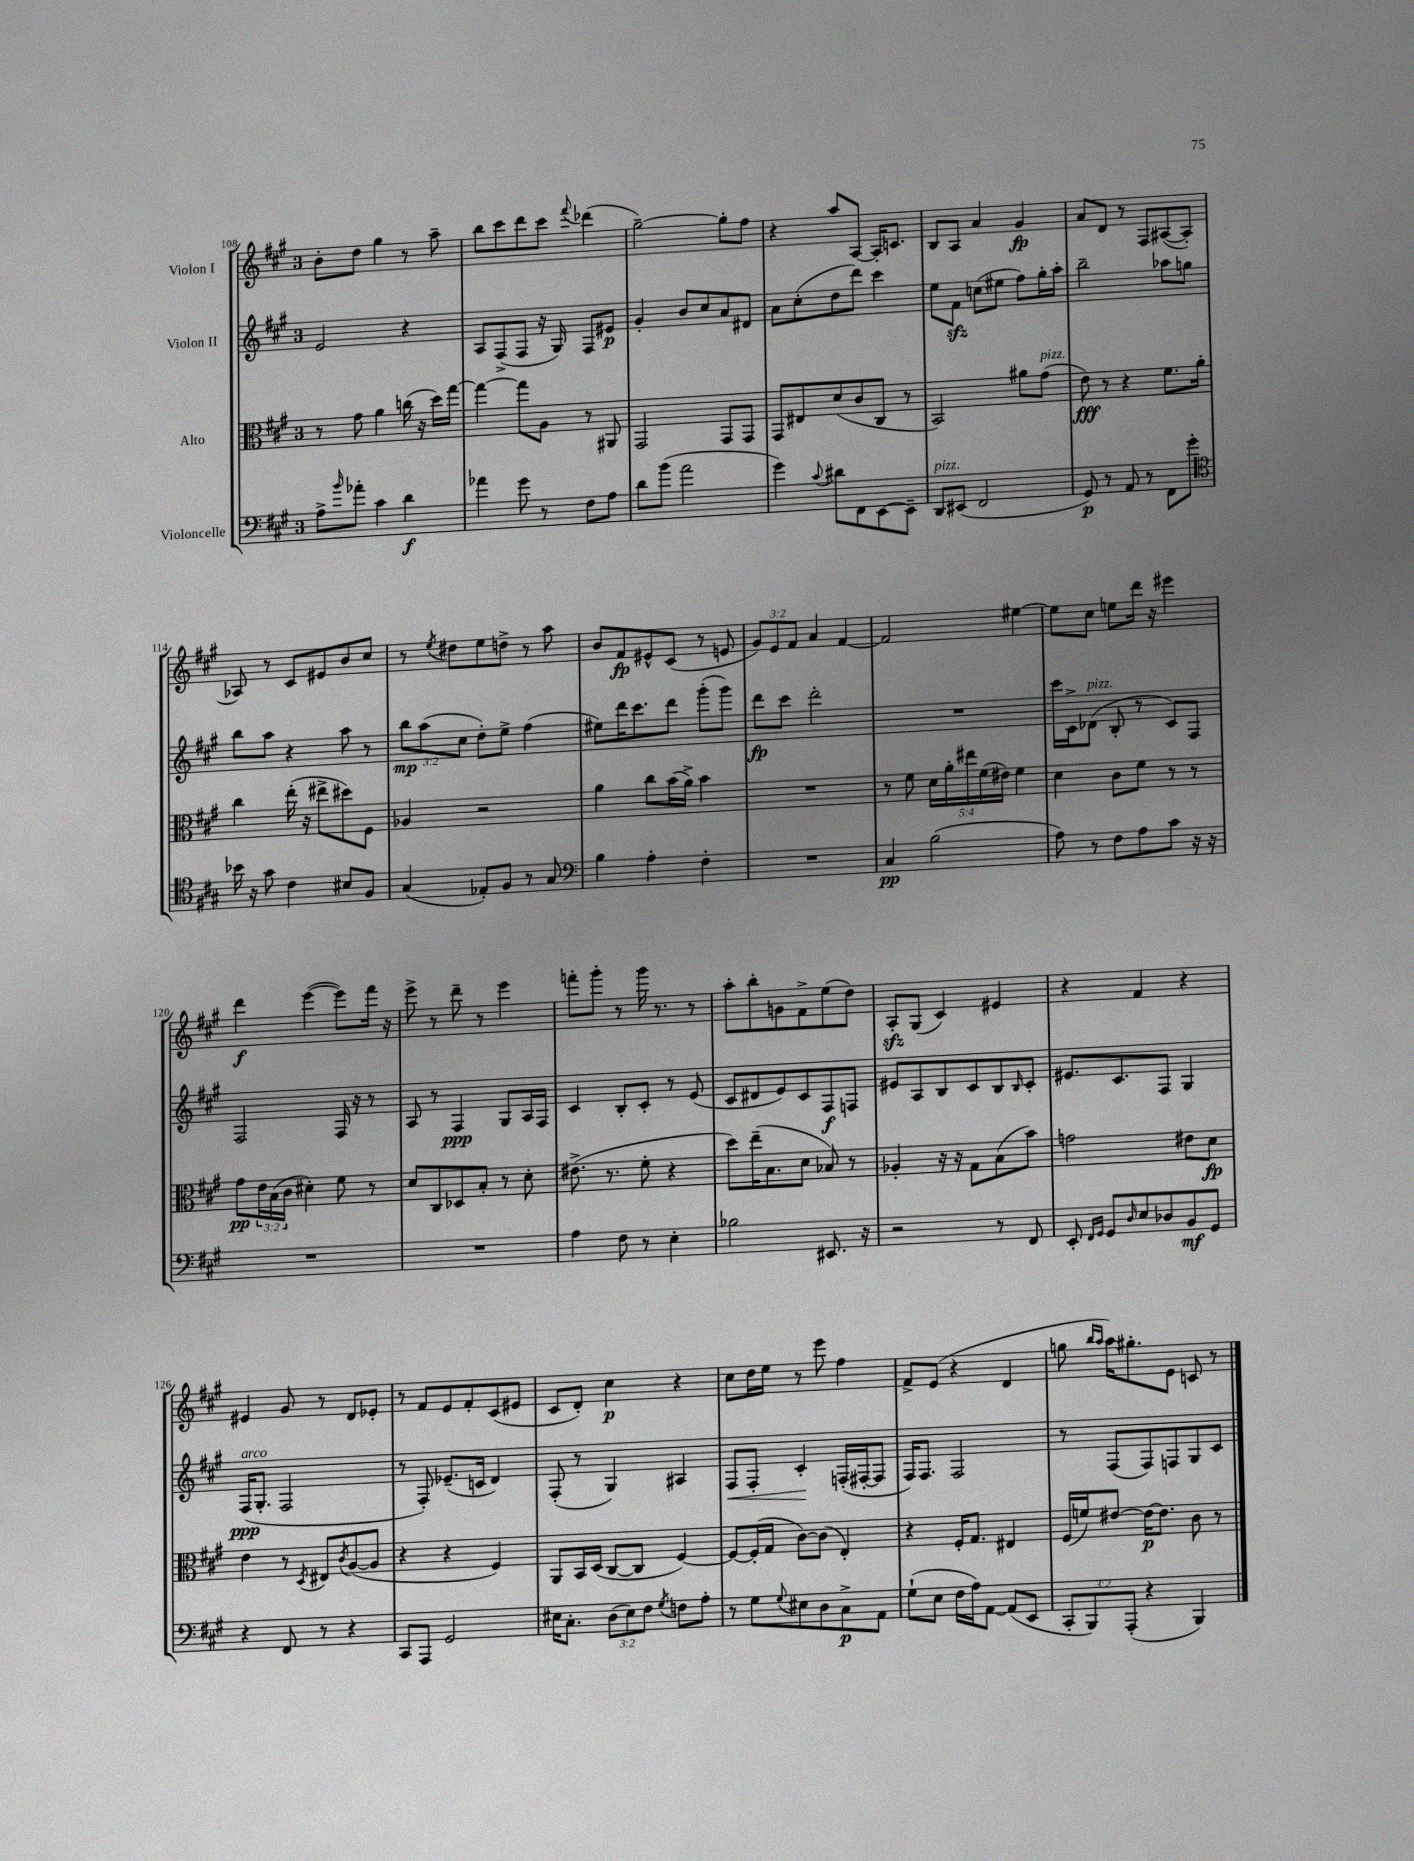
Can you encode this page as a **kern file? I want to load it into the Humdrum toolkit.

**kern	**kern	**kern	**kern
*staff4	*staff3	*staff2	*staff1
*clefF4	*clefC3	*clefG2	*clefG2
*k[f#c#g#]	*k[f#c#g#]	*k[f#c#g#]	*k[f#c#g#]
*M3/4	*M3/4	*M3/4	*M3/4
8A^	8r	2e	8b'
16qqb	.	.	.
8a-'	8g#	.	8dd
4c#	4a	.	4gg#
4d	(16cc	4r	8r
.	16r	.	.
.	16dd)	.	8aa~
.	[16gg#	.	.
=	=	=	=
4a-	4gg#_	8A	8bb
.	.	(8F#^	8ccc#
8g#	8gg#]	8F#	8ddd
8r	8A	16r	8ccc#
.	.	16G#)	.
.	.	.	8qqfff#
8F#	8r	8F#	(4ddd-
8A	8AA#	8e#	.
=	=	=	=
8d	2GG#	4g#'	[2gg#~)
(8b	.	.	.
2a	.	8b	.
.	.	8cc#	.
.	8GG#	8a	8gg#']
.	8GG#	8d#	8ff#
=	=	=	=
4g#)	8GG#	8a	4r
.	8E#	(8cc#'	.
8qqc#	.	.	.
8d#	(8d	8dd	8aa
8FF#	8c#	8ddd)	[8A
[8EE	8C#	4ccc#	16A']
.	.	.	8.c
8EE~]	8r	.	.
=	=	=	=
8DD	2BB)	8ee	8B
(8EE#	.	8f#	8A
2FF#	.	(8cc	4a
.	.	8ee#	.
.	8a#	8ff#)	4g#
.	(8g#	16gg#'	.
.	.	16aa'	.
=	=	=	=
8GG#)	8e)	2bb~	8a
8r	8r	.	8d
8AA	4r	.	8r
8r	.	.	8F#
8FF#	8.f#	8aa-	([8A#
8g#'	.	8gg	8A#']
.	16a'	.	.
=	=	=	=
*clefC4	*	*	*
16b-	4cc#	8bb	8A-)
16r	.	.	.
8g#	.	8aa	8r
4c#	(16ee'	4r	8c#
.	16r	.	.
.	8ee#^	.	8e#
8B#	8dd#)	8aa	8b
8F#	8F#	8r	8cc#
=	=	=	=
(4G#	4A-	12bb	8r
.	.	(12aa	.
.	.	.	8qee
.	.	.	8dd#
.	.	12cc#	.
8E-')	2r	8dd')	8ee
8F#	.	8ee^	8dd^
8r	.	(4ff#	8r
8G#	.	.	8aa
=	=	=	=
*clefF4	*	*	*
4B	4a	8ee#)	8b
.	.	16ddd	8f#
.	.	8.ccc#	.
4A'	8cc#	.	8e#^^
.	(16b	8ddd	(8c#
.	16a^)	.	.
4F#'	4b	(8ggg#'	8r
.	.	8ggg#)	8e
=	=	=	=
2.r	2.r	8ddd	12g#)
.	.	.	12e
.	.	8ccc#	.
.	.	.	12f#
.	.	2ddd'	4a
.	.	.	[4f#
=	=	=	=
4C#	8r	2.r	2f#]
.	8f#	.	.
(2B	20d	.	.
.	20a'	.	.
.	20ee#	.	.
.	(20f#	.	.
.	20e#)	.	.
.	4f#	.	[4ee#
=	=	=	=
8A)	4d	16ccc#	8ee#]
.	.	16c#^	.
8r	.	(8d-	8cc#
8F#	8c#	8B'	8ee
8A	8f#	8r	16ddd
.	.	.	16r
8c#	8r	8c#)	4eee#
16r	8r	8F#	.
16r	.	.	.
=	=	=	=
2.r	8g#	2F#	4ddd
.	24e	.	.
.	(24B	.	.
.	24c#	.	.
.	4d#')	.	([4eee
.	8f#	16F#	8eee])
.	.	16r	.
.	8r	8r	16fff#
.	.	.	16r
=	=	=	=
2.r	8d	8A	8eee^
.	8C#	8r	8r
.	8D-	4F#	8ddd~
.	8B'	.	8r
.	8r	8G#	4eee
.	8d'	16A	.
.	.	16F#	.
=	=	=	=
4A	(8.e#^	4c#	8fff'
.	.	.	8ggg#'
.	8.r	.	.
8F#	.	8B'	8r
8r	8f#'	8c#'	16ggg#
.	.	.	8.r
4E'	4r	8r	.
.	.	(8e	8r
=	=	=	=
2B-	8dd)	8c#	8aa'
.	(16ee~	8d#	8bb'
.	8.B	.	.
.	.	8e)	8g
.	8d	8c#	8f#^
8.EE#	8B-)	8F#	(8ee
.	8r	8F	8dd)
16r	.	.	.
=	=	=	=
2r	4A-'	8e#	8A'
.	.	8A	(8G#
.	16r	8B	4c#)
.	16r	.	.
.	8G#	8c#	.
8r	(8B	8B	4e#
.	.	16qqB	.
8FF#	8b)	8c#'	.
=	=	=	=
8EE'	2g	8.e#	4r
16qqFF#	.	.	.
16qqGG#	.	.	.
8GG#	.	.	.
.	.	8.c#	.
16qqD	.	.	.
8E	.	.	4f#
8D-	.	8F#	.
8BB	8e#	4G#	4r
8GG#	8d	.	.
=	=	=	=
4r	4e	(16F#	4e#
.	.	8.G#'	.
8FF#	8r	2F#	8g#
.	8qD	.	.
8r	8E#	.	8r
.	8qc#	.	.
4r	([8A	.	8d
.	8A]	.	8e-'
=	=	=	=
8CC#	4r	8r	8r
8AAA	.	8F#')	8f#
2GG#	4r	(8.e-~	8e
.	.	.	8f#'
.	.	16c	.
.	4F#)	4d)	(8c#
.	.	.	8e#
=	=	=	=
16E#	8AA	(8F#'	8c#
8.C#'	.	.	.
.	16BB	8r	8d')
.	(16D	.	.
(12D	[8C#	4G#)	4cc#
12E#)	.	.	.
.	8C#]	.	.
12F#	.	.	.
8qG#	.	.	.
8F	[4F#)	4A#	4r
8A'	.	.	.
=	=	=	=
8r	8F#_	8F#	8cc#
8G#	(16F#']	8F#'	16dd
.	16G#	.	16ee
8qqG#	.	.	.
8E#	[8c#)	4c#'	8r
8D	(8c#]	.	8eee
8C#^	4E')	(16F'	4ff#
.	.	[16F#'	.
8AA	.	8F#]	.
=	=	=	=
(8G#`	4r	16F#)	8f#^
.	.	8.F#	.
8E	.	.	(8e
16F#	16F#'	2F#	4r
16A)	8.G#	.	.
[8AA	.	.	.
(8AA]	4E#	.	4d
8EE	.	.	.
=	=	=	=
12CC#'	(16F#	8r	8gg
.	16f)	.	.
12BBB)	.	.	.
.	.	.	16qqbb
.	.	.	16qqaa
.	[8e#	(8F#	16aa)
(12AAA'	.	.	.
.	.	.	8.gg#'
4r	16e#_	8F#)	.
.	8.e#]	.	.
.	.	8F	8e
4BBB)	8c#	8G#	8c
.	8r	8c#	8r
==	==	==	==
*-	*-	*-	*-
